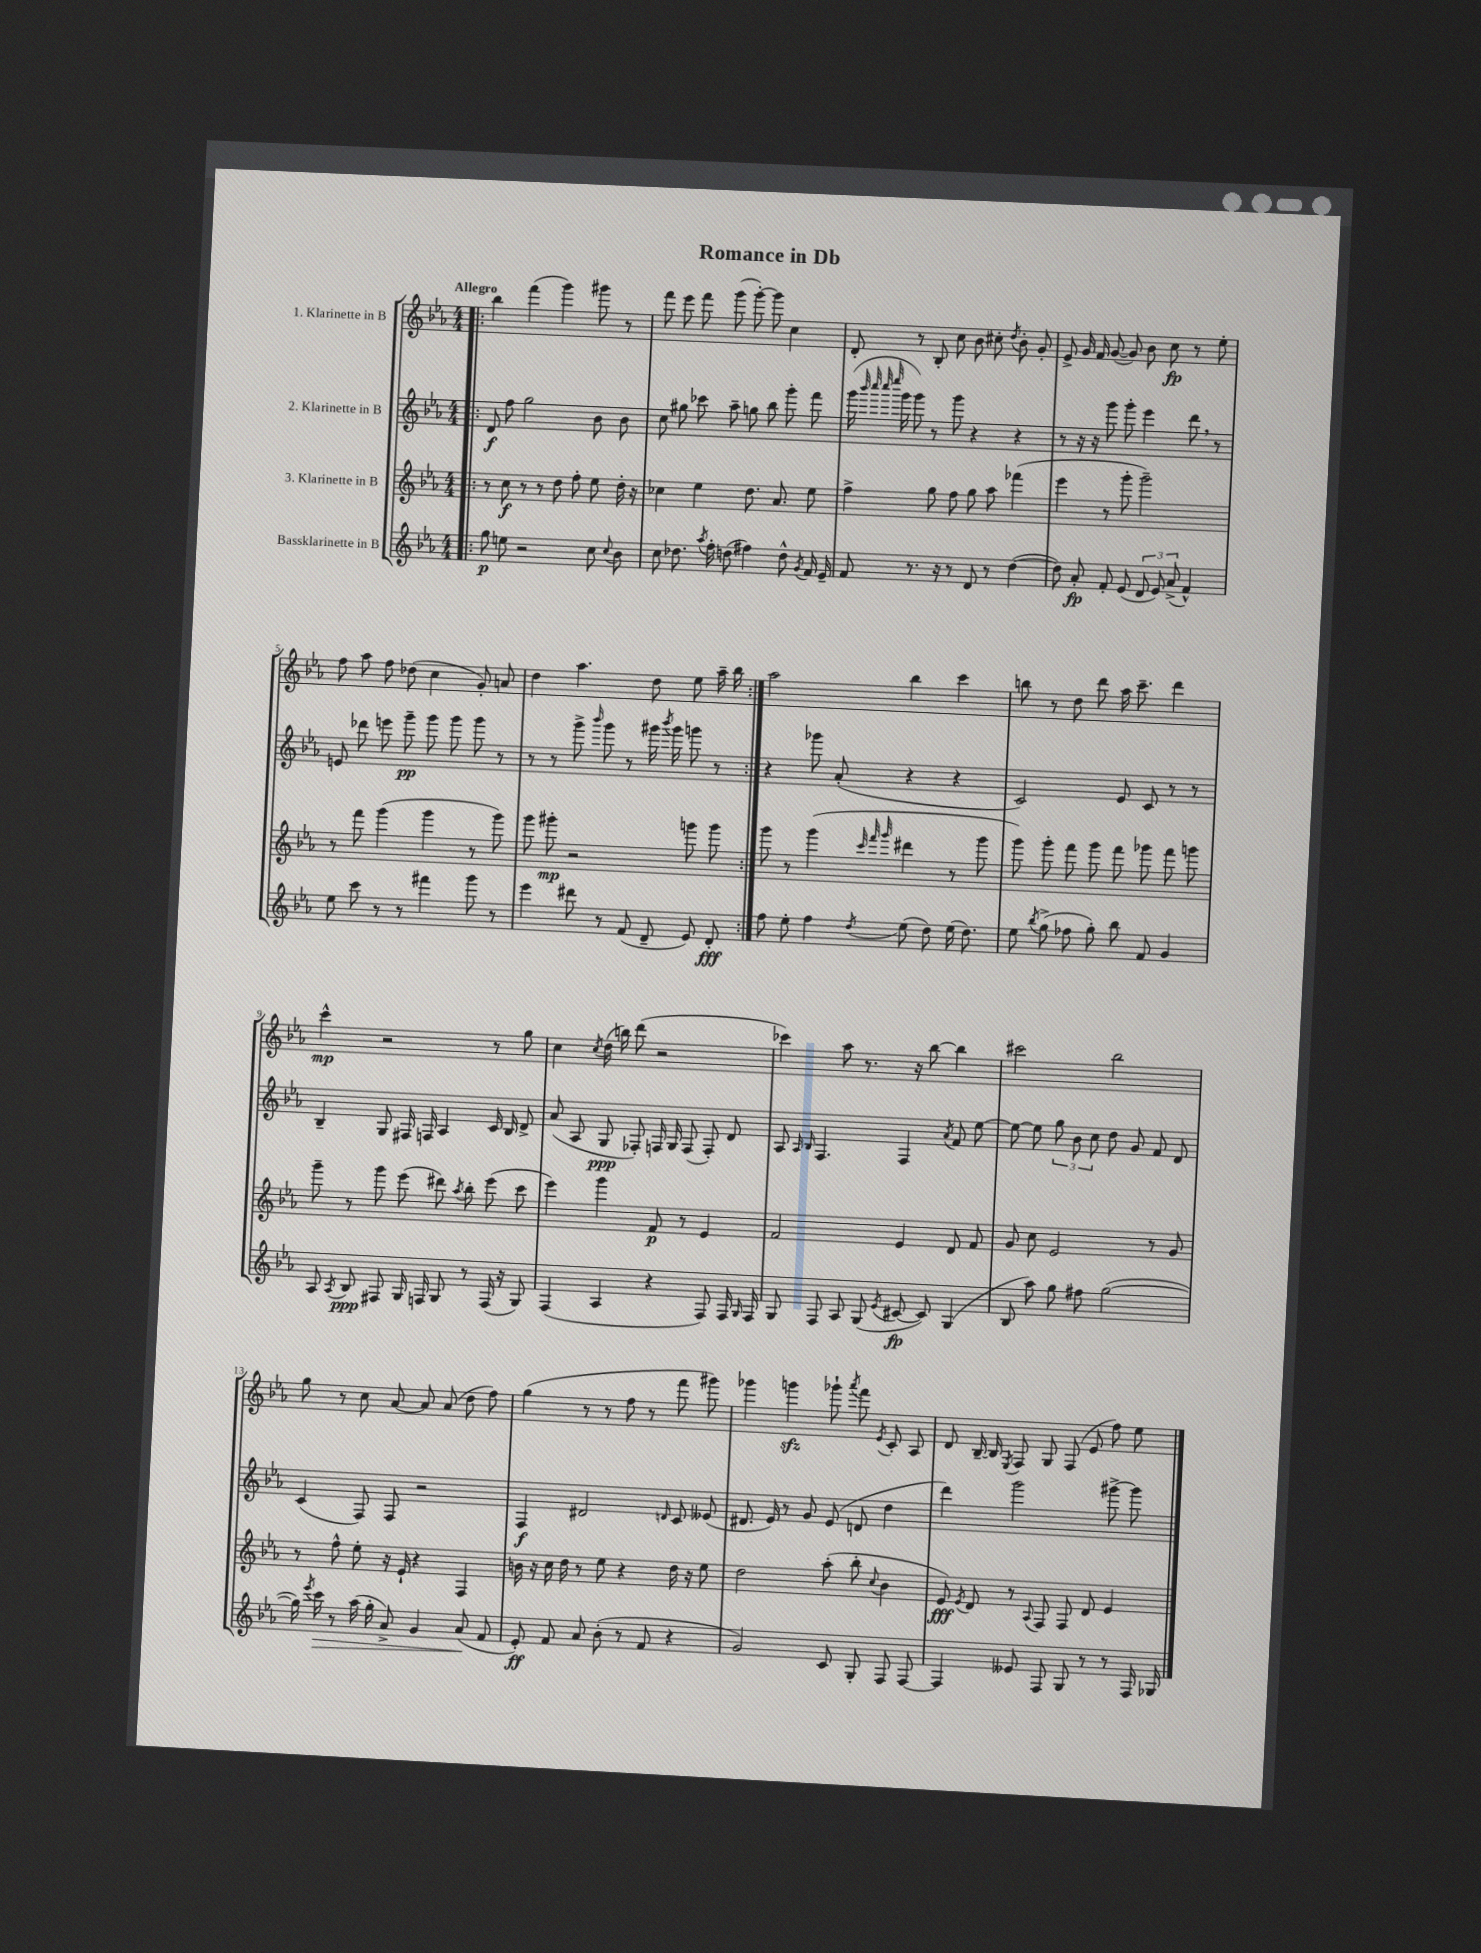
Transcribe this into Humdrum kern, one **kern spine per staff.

**kern	**dynam	**kern	**dynam	**kern	**dynam	**kern	**dynam
*part4	*part4	*part3	*part3	*part2	*part2	*part1	*part1
*staff4	*staff4	*staff3	*staff3	*staff2	*staff2	*staff1	*staff1
*I"Bassklarinette in B	*	*I"3. Klarinette in B	*	*I"2. Klarinette in B	*	*I"1. Klarinette in B	*
*clefG2	*	*clefG2	*	*clefG2	*	*clefG2	*
*k[b-e-a-]	*	*k[b-e-a-]	*	*k[b-e-a-]	*	*k[b-e-a-]	*
*M4/4	*	*M4/4	*	*M4/4	*	*M4/4	*
=1!|:	=1!|:	=1!|:	=1!|:	=1!|:	=1!|:	=1!|:	=1!|:
!	!	!	!	!	!	!LO:TX:a:B:t=Allegro	!
8gg\	p	8r	.	8d/	f	4bb-\	.
8een\	.	8cc\	f	8ff\	.	.	.
2r	.	8r	.	2gg\	.	(4fff\	.
.	.	8r	.	.	.	.	.
.	.	8dd\	.	.	.	4ggg\)	.
.	.	8ff'\	.	.	.	.	.
8cc\	.	8ee-\	.	8b-\	.	8ggg#X\	.
8qqcc/	.	.	.	.	.	.	.
8b-\	.	16dd'\	.	8b-\	.	8r	.
.	.	16r	.	.	.	.	.
=2	=2	=2	=2	=2	=2	=2	=2
8cc\	.	4cc-X\	.	8cc\	.	8fff\	.
8.dd-X\	.	.	.	8gg#X\	.	8eee-\	.
.	.	4ee-\	.	8ccc-X\	.	8fff\	.
8qaa-/	.	.	.	.	.	.	.
16ff'\	.	.	.	.	.	.	.
(8ddn\	.	.	.	8aa-~\	.	(8ggg\	.
4ff#X\)	.	8.dd\	.	8ggn\	.	[8ggg'\)	.
.	.	.	.	8bb-\	.	8ggg\]	.
.	.	8.a-/	.	.	.	.	.
8dd^^\	.	.	.	8ggg'\	.	4cc\	.
8qg/	.	.	.	.	.	.	.
16f/	.	8ee-\	.	8fff\	.	.	.
16e-~/	.	.	.	.	.	.	.
=3	=3	=3	=3	=3	=3	=3	=3
8f/	.	4ff^\	.	(16ggg\	.	8d'/	.
.	.	.	.	32qqbbb-/	.	.	.
.	.	.	.	32qqcccc/	.	.	.
.	.	.	.	32qqcccc/	.	.	.
.	.	.	.	32qqeeee-/	.	.	.
.	.	.	.	16ggg\	.	.	.
8.r	.	.	.	8ggg\)	.	8r	.
.	.	8gg\	.	8r	.	8B-'/	.
16r	.	.	.	.	.	.	.
8r	.	8ff\	.	8ggg\	.	8cc\	.
8d/	.	8gg\	.	4r	.	8b-\	.
8r	.	8aa-\	.	.	.	8cc#X'\	.
.	.	.	.	.	.	8qdd/	.
([4dd\	.	(4fff-X\	.	4r	.	8b-'\	.
.	.	.	.	.	.	8g'/	.
=4	=4	=4	=4	=4	=4	=4	=4
8dd\])	.	4eee-\	.	8r	.	8e-^/	.
8a-'/	fp	.	.	16r	.	16g/	.
.	.	.	.	16r	.	16f/	.
8f'/	.	8r	.	8ggg\	.	([8g/	.
(8e-/	.	8ggg'\	.	8ggg'\	.	8g/])	.
12d/	.	2ggg~\)	.	4eee-\	.	8b-\	.
12e-/)	.	.	.	.	.	.	.
.	.	.	.	.	.	8cc\	fp
(12a-^/	.	.	.	.	.	.	.
4f^^/)	.	.	.	8ddd,\	.	8r	.
.	.	.	.	8r	.	8ee-'\	.
!!LO:LB:g=z
=5	=5	=5	=5	=5	=5	=5	=5
8ee-\	.	8r	.	8en/	.	8ff\	.
8ccc\	.	8fff\	.	8ddd-X\	.	8aa-\	.
8r	.	(4ggg\	.	8eeen\	.	8ff\	.
8r	.	.	.	8ggg~\	pp	(8dd-X\	.
4fff#X\	.	4ggg\	.	8ggg\	.	4cc\	.
.	.	.	.	8ggg\	.	.	.
8ggg\	.	8r	.	8ggg\	.	8g'/)	.
8r	.	8ggg\)	.	8r	.	8an/	.
=6	=6	=6	=6	=6	=6	=6	=6
4eee-\	.	8ggg\	.	8r	.	4dd\	.
.	.	8ggg#X'\	mp	8r	.	.	.
8ddd#X\	.	2r	.	8ggg^\	.	4.aa-\	.
.	.	.	.	16qqbbb-/	.	.	.
8r	.	.	.	8ggg\	.	.	.
(8f/	.	.	.	8r	.	.	.
8d~/	.	.	.	16ggg#X\	.	8dd\	.
.	.	.	.	8qbbb-/	.	.	.
.	.	.	.	16ggg#\	.	.	.
8e-/)	.	8gggn\	.	8gggn\	.	8ee-\	.
8d'/	fff	8ggg\	.	8r	.	16aa-~\	.
.	.	.	.	.	.	16bb-\	.
=7:|!	=7:|!	=7:|!	=7:|!	=7:|!	=7:|!	=7:|!	=7:|!
8ff\	.	8ggg\	.	4r	.	2aa-\	.
8ee-'\	.	8r	.	.	.	.	.
4ff\	.	(4ggg\	.	8ggg-X\	.	.	.
.	.	.	.	(8a-'/	.	.	.
.	.	32qqccc/	.	.	.	.	.
.	.	32qqfff/	.	.	.	.	.
8qdd/	.	32qqggg/	.	.	.	.	.
(8ee-\	.	4ddd#X\	.	4r	.	4bb-\	.
8dd\)	.	.	.	.	.	.	.
(16ee-\	.	8r	.	4r	.	4ccc\	.
8.dd\)	.	.	.	.	.	.	.
.	.	8ggg\	.	.	.	.	.
=8	=8	=8	=8	=8	=8	=8	=8
8ee-\	.	8ggg\)	.	2c/)	.	8bbn\	.
8qbb-/	.	.	.	.	.	.	.
(8gg^\	.	8ggg'\	.	.	.	8r	.
8ff-X\	.	8fff\	.	.	.	8dd\	.
8gg'\)	.	8ggg\	.	.	.	8ddd\	.
8bb-\	.	8fff\	.	8e-/	.	16aa-\	.
.	.	.	.	.	.	8.ccc~\	.
8f/	.	8ggg-X\	.	8c/	.	.	.
4g/	.	8fff\	.	8r	.	4ddd\	.
.	.	8gggn\	.	8r	.	.	.
!!LO:LB:g=z
=9	=9	=9	=9	=9	=9	=9	=9
8A-/	.	8ggg~\	.	4B-~/	.	4ccc^^\	mp
8qA-/	.	.	.	.	.	.	.
8B-/	ppp	8r	.	.	.	.	.
8F#X/	.	8ggg\	.	8G/	.	2r	.
16G/	.	(8eee-\	.	16F#X/	.	.	.
16Fn/	.	.	.	16Fn/	.	.	.
8G/	.	8ddd#X\)	.	4A-/	.	.	.
.	.	8qaa-/	.	.	.	.	.
8r	.	8bb-'\	.	.	.	.	.
(16F/	.	(8eee-\	.	16c/	.	8r	.
16r	.	.	.	16B-/	.	.	.
8G/)	.	8ccc\	.	8d^/	.	8gg\	.
=10	=10	=10	=10	=10	=10	=10	=10
(4F/	.	4eee-\)	.	(8a-/	.	4cc\	.
.	.	.	.	8A-/	.	.	.
.	.	.	.	.	.	8qcc/	.
4A-/	.	4ggg\	.	8G/	ppp	(16dd\	.
.	.	.	.	.	.	16bbn\)	.
.	.	.	.	8F-X'/)	.	(8ddd\	.
4r	.	8f/	p	16Fn/	.	2r	.
.	.	.	.	16G/	.	.	.
.	.	8r	.	(8F/	.	.	.
8F/)	.	4e-/	.	8F'/)	.	.	.
16F/	.	.	.	8d/	.	.	.
16qqG/	.	.	.	.	.	.	.
16F/	.	.	.	.	.	.	.
=11	=11	=11	=11	=11	=11	=11	=11
8G/	.	2f/	.	8A-/	.	4ccc-X\)	.
.	.	.	.	16qqA-/	.	.	.
.	.	.	.	16qqB-/	.	.	.
8F/	.	.	.	4.F/	.	.	.
8A-/	.	.	.	.	.	8aa-\	.
(8G/	.	.	.	.	.	8.r	.
8qe-/	.	.	.	.	.	.	.
[8c#X/	fp	4e-/	.	4F/	.	.	.
.	.	.	.	.	.	16r	.
8c#/])	.	.	.	.	.	[8bb-\	.
.	.	.	.	8qa-/	.	.	.
(4G/	.	8d/	.	8f/	.	4bb-\]	.
.	.	8f/	.	[8ee-\	.	.	.
=12	=12	=12	=12	=12	=12	=12	=12
8B-/	.	8g/	.	8ee-\_	.	2ccc#X\	.
8aa-\)	.	8cc\	.	8ee-\]	.	.	.
8gg\	.	2e-/	.	12gg\	.	.	.
.	.	.	.	12b-\	.	.	.
8ff#X\	.	.	.	.	.	.	.
.	.	.	.	12cc\	.	.	.
([2gg\	.	.	.	8dd\	.	2bb-\	.
.	.	.	.	8g/	.	.	.
.	.	8r	.	8f/	.	.	.
.	.	8g/	.	8d/	.	.	.
!!LO:LB:g=z
=13	=13	=13	=13	=13	=13	=13	=13
16gg\])	.	8r	.	(4c/	.	8gg\	.
8qeee-/	.	.	.	.	.	.	.
!	!LO:HP:b	!	!	!	!	!	!
16ccc\	>	.	.	.	.	.	.
8r	.	8ff^^\	.	.	.	8r	.
(16aa-\	.	8ee-'\	.	8F/)	.	8cc\	.
16gg'\	.	.	.	.	.	.	.
8a-^/)	.	16r	.	8F/	.	[8a-/	.
.	.	16e-`/	.	.	.	.	.
4g/	.	4r	.	2r	.	8a-/]	.
.	.	.	.	.	.	(8a-/	.
(8a-/	.	4F/	.	.	.	8dd\	.
8f/	]	.	.	.	.	8ff\)	.
=14	=14	=14	=14	=14	=14	=14	=14
8e-'/)	ff	16bn\	.	4F/	f	(4gg\	.
.	.	16r	.	.	.	.	.
8f/	.	16cc\	.	.	.	.	.
.	.	16dd\	.	.	.	.	.
8a-/	.	8r	.	2d#X/	.	8r	.
(8b-'\	.	8ee-\	.	.	.	8r	.
8r	.	4r	.	.	.	8ff\	.
8f/	.	.	.	.	.	8r	.
.	.	.	.	16qqdn/	.	.	.
4r	.	16dd\	.	8c/	.	8fff\	.
.	.	16r	.	.	.	.	.
.	.	8ee-\	.	(8e--X/	.	8ggg#X\)	.
=15	=15	=15	=15	=15	=15	=15	=15
2g/)	.	2dd\	.	8.d#X/	.	4ggg-X\	.
.	.	.	.	16e-/)	.	.	.
.	.	.	.	8r	.	4gggnzz\	.
.	.	.	.	8g/	.	.	.
8c/	.	(8aa-'\	.	(8e-/	.	8ggg-X`\	.
.	.	.	.	.	.	8qaaa-/	.
8G'/	.	8bb-'\	.	8dn/	.	8fff\	.
.	.	8qqcc/	.	.	.	8qe-/	.
8F/	.	4b-\	.	4dd\	.	8c'/	.
[8F/	.	.	.	.	.	8A-/	.
=16	=16	=16	=16	=16	=16	=16	=16
4F/]	.	8e-/)	fff	4ddd\)	.	8d/	.
.	.	8qe-/	.	.	.	.	.
.	.	8d/	.	.	.	[16B-~/	.
.	.	.	.	.	.	16B-/]	.
.	.	.	.	.	.	8qE-/	.
8e--X/	.	8r	.	2ggg\	.	8F/	.
.	.	8qqA-/	.	.	.	.	.
8F/	.	8F/	.	.	.	8G/	.
8G/	.	8F/	.	.	.	(8F/	.
8r	.	8d/	.	.	.	8e-/	.
8r	.	4e-/	.	[8ggg#X^\	.	8ff\)	.
16F/	.	.	.	8ggg#\]	.	8ee-\	.
16G-X/	.	.	.	.	.	.	.
==	==	==	==	==	==	==	==
*-	*-	*-	*-	*-	*-	*-	*-
